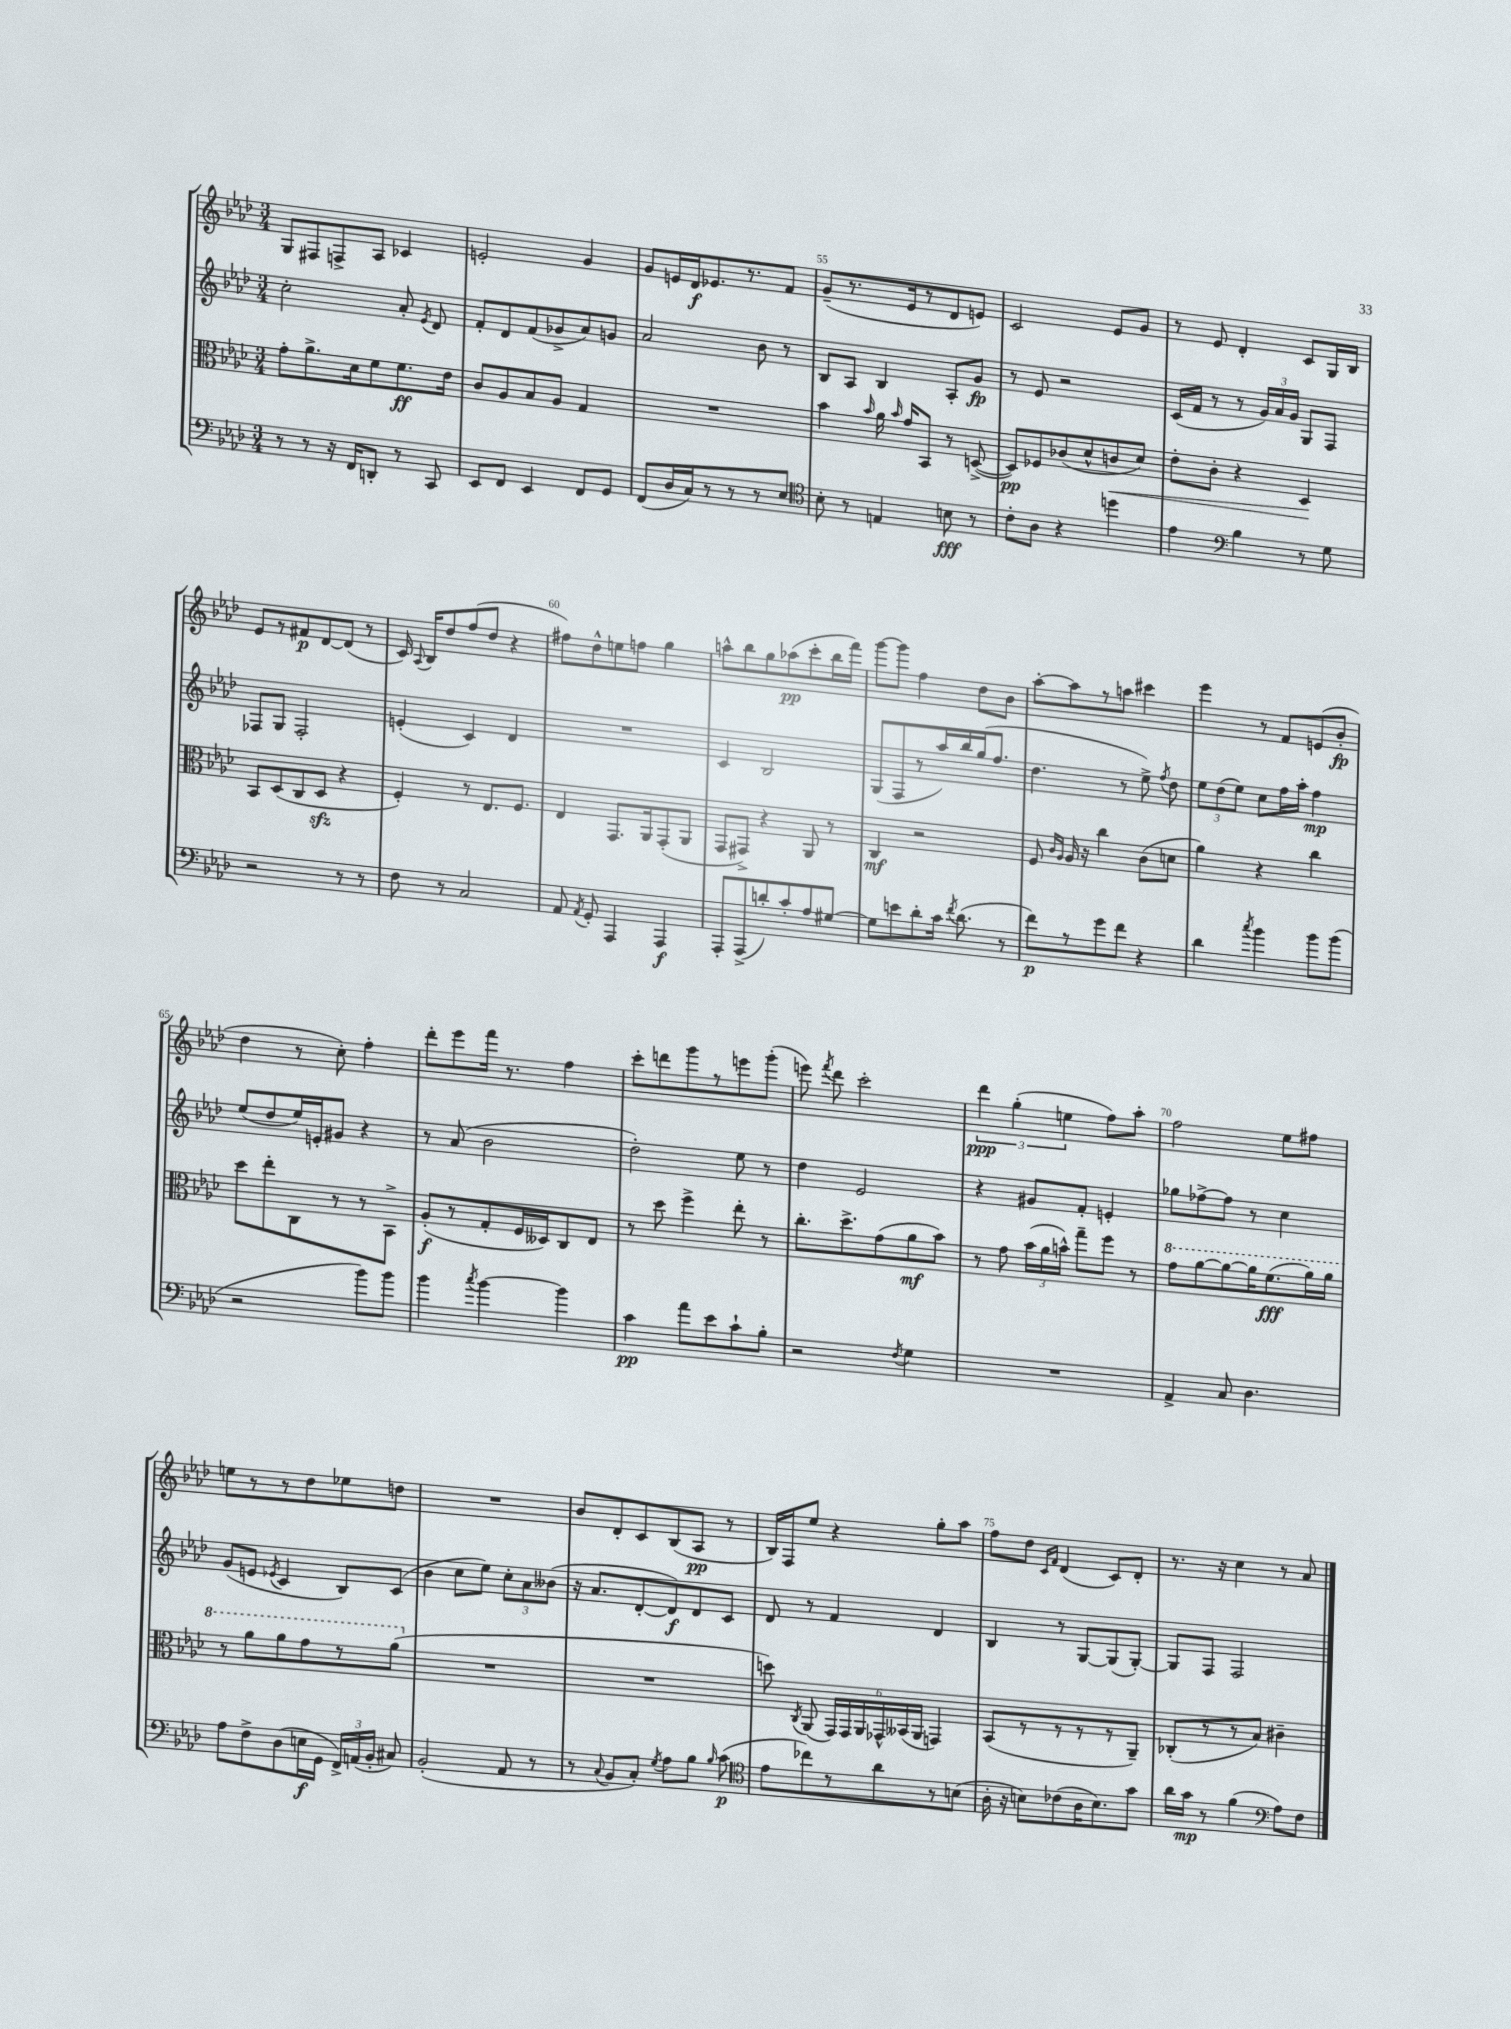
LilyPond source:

<<
\new StaffGroup <<
\new Staff = "s0" {
    \clef treble \key aes \major \numericTimeSignature \time 3/4
    \autoBeamOff g8[ fis8 f8-> aes8] ces'4 |
    e'2-. g'4 |
    g'8[ e'16 des'16\f ees'8. r8. f'8] |
    g'8[--( r8. ees'16 r8 des'8 e'8]) |
    c'2 ees'8[ g'8] |
    r8 ees'8 des'4-. c'8[ g16 bes16] |
    ees'8[ r8 fis'8\p des'8~ des'8]( r8 |
    c'16) \appoggiatura { aes8 } bes16[ des''8 f''8( des''8] r4 |
    fis''8[) des''8-^ e''8 f''8] g''4 |
    a''8[-^ bes''8 g''8 aes''8\pp( c'''8-. bes''16 f'''16]) |
    g'''8[~ g'''8] f''4 des''8[ bes'8] |
    aes''8[~-. aes''8 r8 a''8] cis'''4 |
    ees'''4 r8 f'8[ e'8( bes'8]-.\fp |
    des''4 r8 c''8-.) f''4-. |
    des'''8[-. ees'''8 f'''16] r8. f''4 |
    c'''8[-. d'''8 g'''8 r8 e'''8 g'''8]-.( |
    e'''8) \acciaccatura { f'''8 } des'''8 c'''2-. |
    \tuplet 3/2 { des'''4\ppp g''4-.( e''4 } f''8[) aes''8]-. |
    f''2 ees''8[ fis''8] |
    e''8[ r8 r8 des''8 ees''8 d''8] |
    R2. |
    bes'8[ des'8-. c'8 bes8( aes8]\pp r8 |
    bes16[) f16 ees''8] r4 g''8[-. aes''8] |
    f''8[ des''8] \grace { c'16[ f'16] } des'4( c'8[) des'8]-. |
    r8. r16 c''4 r8 aes'8 \bar "|." |
}
\new Staff = "s1" {
    \clef treble \key aes \major \numericTimeSignature \time 3/4
    \autoBeamOff c''2-. aes'8-. \acciaccatura { ees'8 } des'8 |
    f'8[-. des'8 f'8( ges'8-> aes'8) g'8] |
    aes'2 bes'8 r8 |
    bes8[ aes8] bes4 aes8[-. g'8]\fp |
    r8 ees'8 r2 |
    c'16[( f'16] r8 r8 \tuplet 3/2 { g'16[) aes'16 g'16] } g8[ f8] |
    fes8[ g8] fes2-. |
    e'4-.( c'4) des'4 |
    R2. |
    c'4 bes2 |
    g8[( f8 r8 aes''16) bes''16 g''16( f''8.] |
    des''4. r8 ees''8->) \acciaccatura { f''8 } des''8 |
    \tuplet 3/2 { ees''8[ des''8( ees''8]) } c''8[ f''16 aes''16]-. f''4\mp |
    ees''8[( des''8 ees''16) e'16-. gis'8] r4 |
    r8 aes'8( bes'2 |
    des''2-.) ees''8 r8 |
    des''4 ees'2 |
    r4 gis'8[ f'8]-. e'4-. |
    ges''8[ fes''8~-> fes''8] r8 c''4 |
    g'8[( e'8] \acciaccatura { ees'8 } c'4 bes8[) c'8]( |
    bes'4 c''8[ ees''8]) \tuplet 3/2 { c''8[-. aes'8 beses'8]( } |
    r16 aes'8.[ des'8~-. des'8\f) des'8 c'8] |
    des'8 r8 f'4 des'4 |
    bes4 r8 g8[~ g8( g8]~-.) |
    g8[ f8] f2 \bar "|." |
}
\new Staff = "s2" {
    \clef alto \key aes \major \numericTimeSignature \time 3/4
    \autoBeamOff g'8[-. aes'8.-> des'16 f'8 f'8.\ff ees'16] |
    c'8[ aes8 bes8 aes8] g4 |
    R2. |
    bes'4 \grace { bes'16 } aes'16 \grace { bes'16 } g'16[ bes,8] r8 d8~->( |
    d8[\pp) fes8 ces'8( des'8-^ c'8\< des'8]) |
    ees'8[-. c'8]-. r4 des4\! |
    bes,8[ des8( c8 des8]\sfz r4 |
    f4-.) r8 ees8.[ f8.] |
    ees4 g,8.[ aes,16 g,8-.( aes,8] |
    g,8[ gis,8]->) r4 aes,8 r8 |
    c4\mf r2 |
    f8 \grace { c'16[ aes16] } aes16 r16 c''4 c'8[( d'8] |
    aes'4) r4 c''4 |
    des''8[ ees''8-. c8 r8 r8 bes,8]-> |
    aes8[-.\f( r8 g8-. f16 deses16) c8 ees8] |
    r8 des''8 f''4-> ees''8-. r8 |
    c''8.[-. des''8.-> g'8( aes'8\mf bes'8]) |
    r8 g'8 \tuplet 3/2 { bes'16[( aes'16 b'16]-^) } g''8[-- f''8] r8 |
    \ottava #1 g''8[ aes''8~ aes''8~ aes''16 f''8.\fff( aes''16) aes''16] |
    r8 aes''8[ aes''8 g''8 r8 aes''8]( \ottava #0 |
    R2. |
    R2. |
    d''8) \acciaccatura { c8 } aes,8( \tuplet 6/4 { g,16[) g,16 aes,16 ges,16-^ beses,16( aes,16] } g,4) |
    bes,8[( r8 r8 r8 r8 aes,8]--) |
    ces8[-.( r8 r8 bes8]) cis'4-- \bar "|." |
}
\new Staff = "s3" {
    \clef bass \key aes \major \numericTimeSignature \time 3/4
    \autoBeamOff r8 r8 r16 f,16[ d,8]-. r8 c,8 |
    ees,8[ f,8] ees,4 f,8[ g,8] |
    f,8[( des16 c16) r8 r8 r8 ees8] |
    \clef tenor bes8-. r8 e4 b8\fff r8 |
    c'8[-. aes8] r4 d''4 |
    ees'4 \clef bass bes4 r8 g8 |
    r2 r8 r8 |
    f8 r8 c2 |
    aes,8 \acciaccatura { aes,8 } g,8-. aes,,4 aes,,4\f |
    aes,,8[-. aes,,8->( d'8-.) c'8-. aes8 gis8]~ |
    gis8[ e'8 des'8-. c'16] \acciaccatura { f'8 } des'8.( r8 |
    f'8[\p) r8 g'8 f'8] r4 |
    des'4 \acciaccatura { c''8 } bes'4 bes'8[ bes'8]( |
    r2 bes'8[) bes'8] |
    bes'4 \acciaccatura { c''8 } bes'4~ bes'4 |
    c'4\pp aes'8[ ees'8 c'8-! bes8]-. |
    r2 \acciaccatura { f8 } g4 |
    R2. |
    aes,4-> c8 des4. |
    aes8[ f8-> des8( e16\f g,16] \tuplet 3/2 { f,16[->) a,16( bes,16]-. } cis8) |
    bes,2-.( aes,8 r8 |
    r8 \appoggiatura { c8 } bes,8[ c8]-.) \acciaccatura { g8 } aes8[ bes8] \grace { bes16 } c'8\p( |
    \clef tenor ees'8[ ces''8) r8 aes'8 r8 b8]( |
    aes16-. r16 b8[) ces'8( aes16 b8.) g'8] |
    aes'16[ g'16]\mp r8 f'4( \clef bass aes8[) f8] \bar "|." |
}
>>
>>
\layout { \context { \Score currentBarNumber = #52 \override BarNumber.break-visibility = ##(#f #t #t) barNumberVisibility = #(every-nth-bar-number-visible 5) } }
